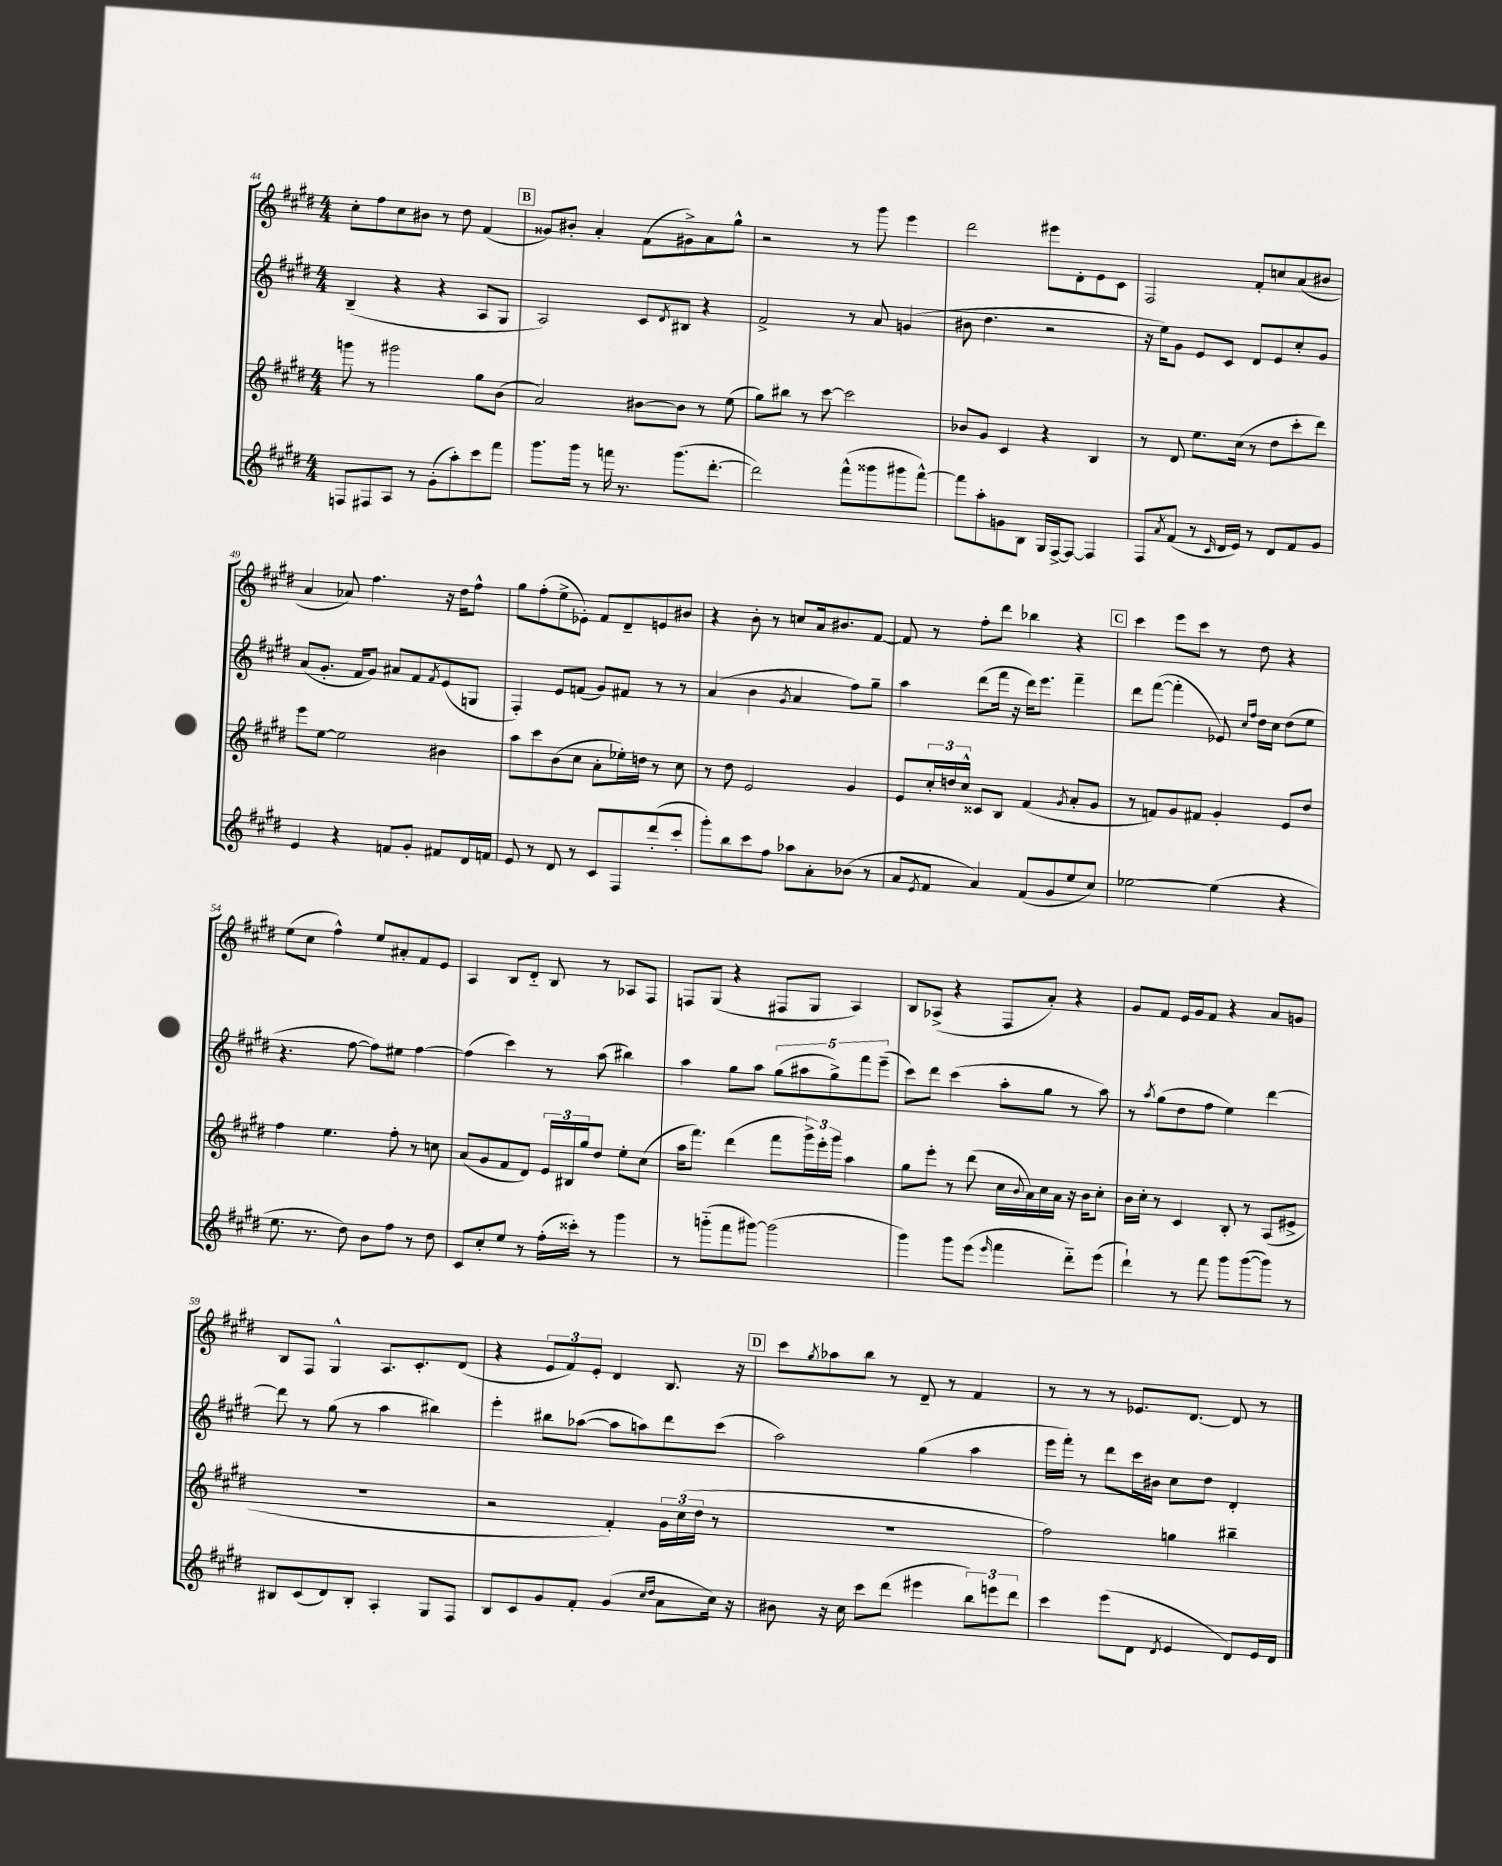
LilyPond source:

<<
\new StaffGroup <<
\new Staff = "s0" {
    \clef treble \key e \major \numericTimeSignature \time 4/4
    cis''8-. fis''8 cis''8 bis'8 r8 dis''8 fis'4( |
    \mark \markup { \box "B" } gisis'8) bis'8-. a'4-. fis'8( gis'8->) a'8 gis''8-^ |
    r2 r8 gis'''8 e'''4 |
    dis'''2 eis'''8 dis'8-. e'8 cis'8 |
    fis2 fis'8-. c''8 a'8( bis'8 |
    a'4 aes'8) fis''4. r16 dis''16 fis''8-^ |
    gis''8 fis''8-.( e''8-> ees'8-.) fis'8 dis'8-- e'8 bis'8 |
    r4 b'8-. r8 c''8 a'16 bis'8. fis'8~ |
    fis'8 r8 fis''8-. dis'''8 bes''4 r4 |
    \mark \markup { \box "C" } cis'''4 e'''8 cis'''8 r8 dis''8 r4 |
    e''8( cis''8 fis''4-^) e''8 ais'8-. fis'8 e'8 |
    a4 b8 dis'8-_ b8 r8 aes8 fis8 |
    f8 gis8( r4 fis8 gis8 a4) |
    b8 aes8->( r4 fis8 a'8-.) r4 |
    gis'8 fis'8 e'16 gis'16 fis'8 r4 a'8 g'8 |
    b8 fis8 gis4-^ a8. cis'8.-. dis'8( |
    r4 \tuplet 3/2 { e'8 fis'8) e'8-. } dis'4 b8. r16 |
    \mark \markup { \box "D" } cis'''8 \acciaccatura { gis''8 } aes''8 b''8 r8 dis'8-- r8 fis'4 |
    r8 r8 r8 ees'8. dis'8.~ dis'8 r8 \bar "|." |
}
\new Staff = "s1" {
    \clef treble \key e \major \numericTimeSignature \time 4/4
    b4--( r4 r4 a8 gis8 |
    \mark \markup { \box "B" } a2) cis'8 \acciaccatura { dis'8 } bis8 r4 |
    fis'2-> r8 a'8 g'4( |
    bis'8 dis''4. r2 |
    r16 e''16) gis'8 e'8 cis'8 dis'8 e'8 cis''8-. gis'8 |
    a'8( gis'8.-. fis'16 gis'8) ais'8 fis'8 \acciaccatura { fis'8 } e'8( g8 |
    fis4-.) e'8 f'8( gis'8) fis'8 r8 r8 |
    a'4( b'4 \acciaccatura { gis'8 } a'4 fis''8) gis''8-- |
    a''4 dis'''8( fis'''16 r16 dis'''16) e'''8. fis'''4-- |
    \mark \markup { \box "C" } dis'''8 fis'''8~( fis'''4-. ees'8) \grace { cis''16 fis''16 } dis''16 cis''16 dis''8( e''8 |
    r4. fis''8~ fis''8) eis''8 fis''4~ |
    fis''4( cis'''4) r8 a''8( bis''4) |
    a''4 gis''8 a''8 \tuplet 5/4 { gis''8( ais''8 gis''8->) fis'''8 e'''8--( } |
    cis'''8) dis'''8 cis'''4( a''8-. gis''8 r8 a''8) |
    r8 \acciaccatura { a''8 } gis''8( dis''8 fis''8 e''4) dis'''4~ |
    dis'''8 r8 gis''8( r8 a''4 bis''4) |
    e'''4-. bis''8 aes''8~( aes''8 a''8) dis'''8 cis'''8( |
    \mark \markup { \box "D" } a''2) gis''4( a''4 |
    e'''16 fis'''16-.) r8 dis'''8 cis'''16 bis'16 cis''8 dis''8 dis'4-. \bar "|." |
}
\new Staff = "s2" {
    \clef treble \key e \major \numericTimeSignature \time 4/4
    g'''8 r8 gis'''2 gis''8 b'8( |
    \mark \markup { \box "B" } a'2) bis'8~ bis'8 r8 e''8( |
    gis''8) bis''8 r8 cis'''8~ cis'''2 |
    bes'8 gis'8 cis'4 r4 b4 |
    r8 dis'8 e''8. cis''16( r8 dis''8 cis'''8-. dis'''8) |
    e'''8 e''8~ e''2 bis'4 |
    a''8 cis'''8 b'8( cis''8 a'8-. ees''16-.) d''16 r8 cis''8 |
    r8 dis''8 e'2 gis'4 |
    e'8 \tuplet 3/2 { cis''16-. d''16 cis''16-^ } cisis'8 b8 fis'4( \acciaccatura { gis'8 } a'8-. gis'8 |
    \mark \markup { \box "C" } r8 f'8) gis'8 fis'8 gis'4-. e'8 dis''8 |
    fis''4 e''4. fis''8-. r8 c''8 |
    a'8( gis'8 fis'8 dis'8) \tuplet 3/2 { e'16 bis16 gis''16 } dis''8 e''8-. cis''8( |
    a''16 fis'''8.) dis'''4( fis'''8 \tuplet 3/2 { gis'''16->) e'''16-. gis'''16 } a''4 |
    gis''8 e'''8-. r8 dis'''8( cis''16 \appoggiatura { b'8 } a'16) cis''16 a'16 r16 b'16 cis''8-. |
    b'16 cis''16-. r8 cis'4 b8-. r8 a8( eis'8-> |
    R1 |
    r2 fis'4-.) \tuplet 3/2 { gis'16 cis''16( dis''16 } r8 |
    \mark \markup { \box "D" } R1 |
    fis''2) g''4 bis''4-- \bar "|." |
}
\new Staff = "s3" {
    \clef treble \key e \major \numericTimeSignature \time 4/4
    f8 fis8 a8 r8 gis'8-.( a''8-.) cis'''8 fis'''8 |
    \mark \markup { \box "B" } gis'''8. gis'''16 r8 f'''16 r8. gis'''8.( dis'''8.~-. |
    dis'''2) fis'''8-^( gisis'''8 gis'''8 fis'''8~-^) |
    fis'''8 a''8-. g'8 b8 gis16 fis16~-> fis8~ fis4 |
    fis8 \acciaccatura { a'8 } fis'8( r8 \grace { cis'16 } dis'16 e'16) r8 dis'8 fis'8 gis'8 |
    e'4 r4 f'8 gis'8-. fis'8 dis'16 f'16 |
    e'8 r8 dis'8 r8 cis'8 fis8 dis'''8-.( cis'''8-. |
    gis'''8-.) b''8 cis'''8 fis''8 aes''8 a'8-. bes'8( r8 |
    a'8 \acciaccatura { e'8 } fis'8 a'4) fis'8( gis'8 e''8 cis''8) |
    \mark \markup { \box "C" } ees''2~ ees''4( r4 |
    e''8. r8. dis''8) b'8 fis''8 r8 dis''8 |
    cis'8 cis''8-. e''8 r8 fis''16-.( cisis'''16-.) r8 gis'''4 |
    r8 g'''8-_( fis'''8 gis'''8~) gis'''2( |
    gis'''4) gis'''8 e'''8( \grace { e'''16 } fis'''4 dis'''8-_) e'''8( |
    dis'''4-!) r8 fis'''8 gis'''8 gis'''8~( gis'''8) r8 |
    bis8 cis'8( dis'8) bis8-. a4-. gis8 fis8 |
    b8 cis'8 gis'8 fis'8-. gis'4( \grace { cis''16 dis''16 } a'8 cis''16) r16 |
    \mark \markup { \box "D" } bis'8 r16 cis''16 cis'''8 dis'''8( eis'''4 \tuplet 3/2 { b''8) e'''8 dis'''8 } |
    cis'''4 e'''8( dis'8 \acciaccatura { dis'8 } e'4 dis'8) e'16 dis'16 \bar "|." |
}
>>
>>
\layout { \context { \Score currentBarNumber = #44 } }
